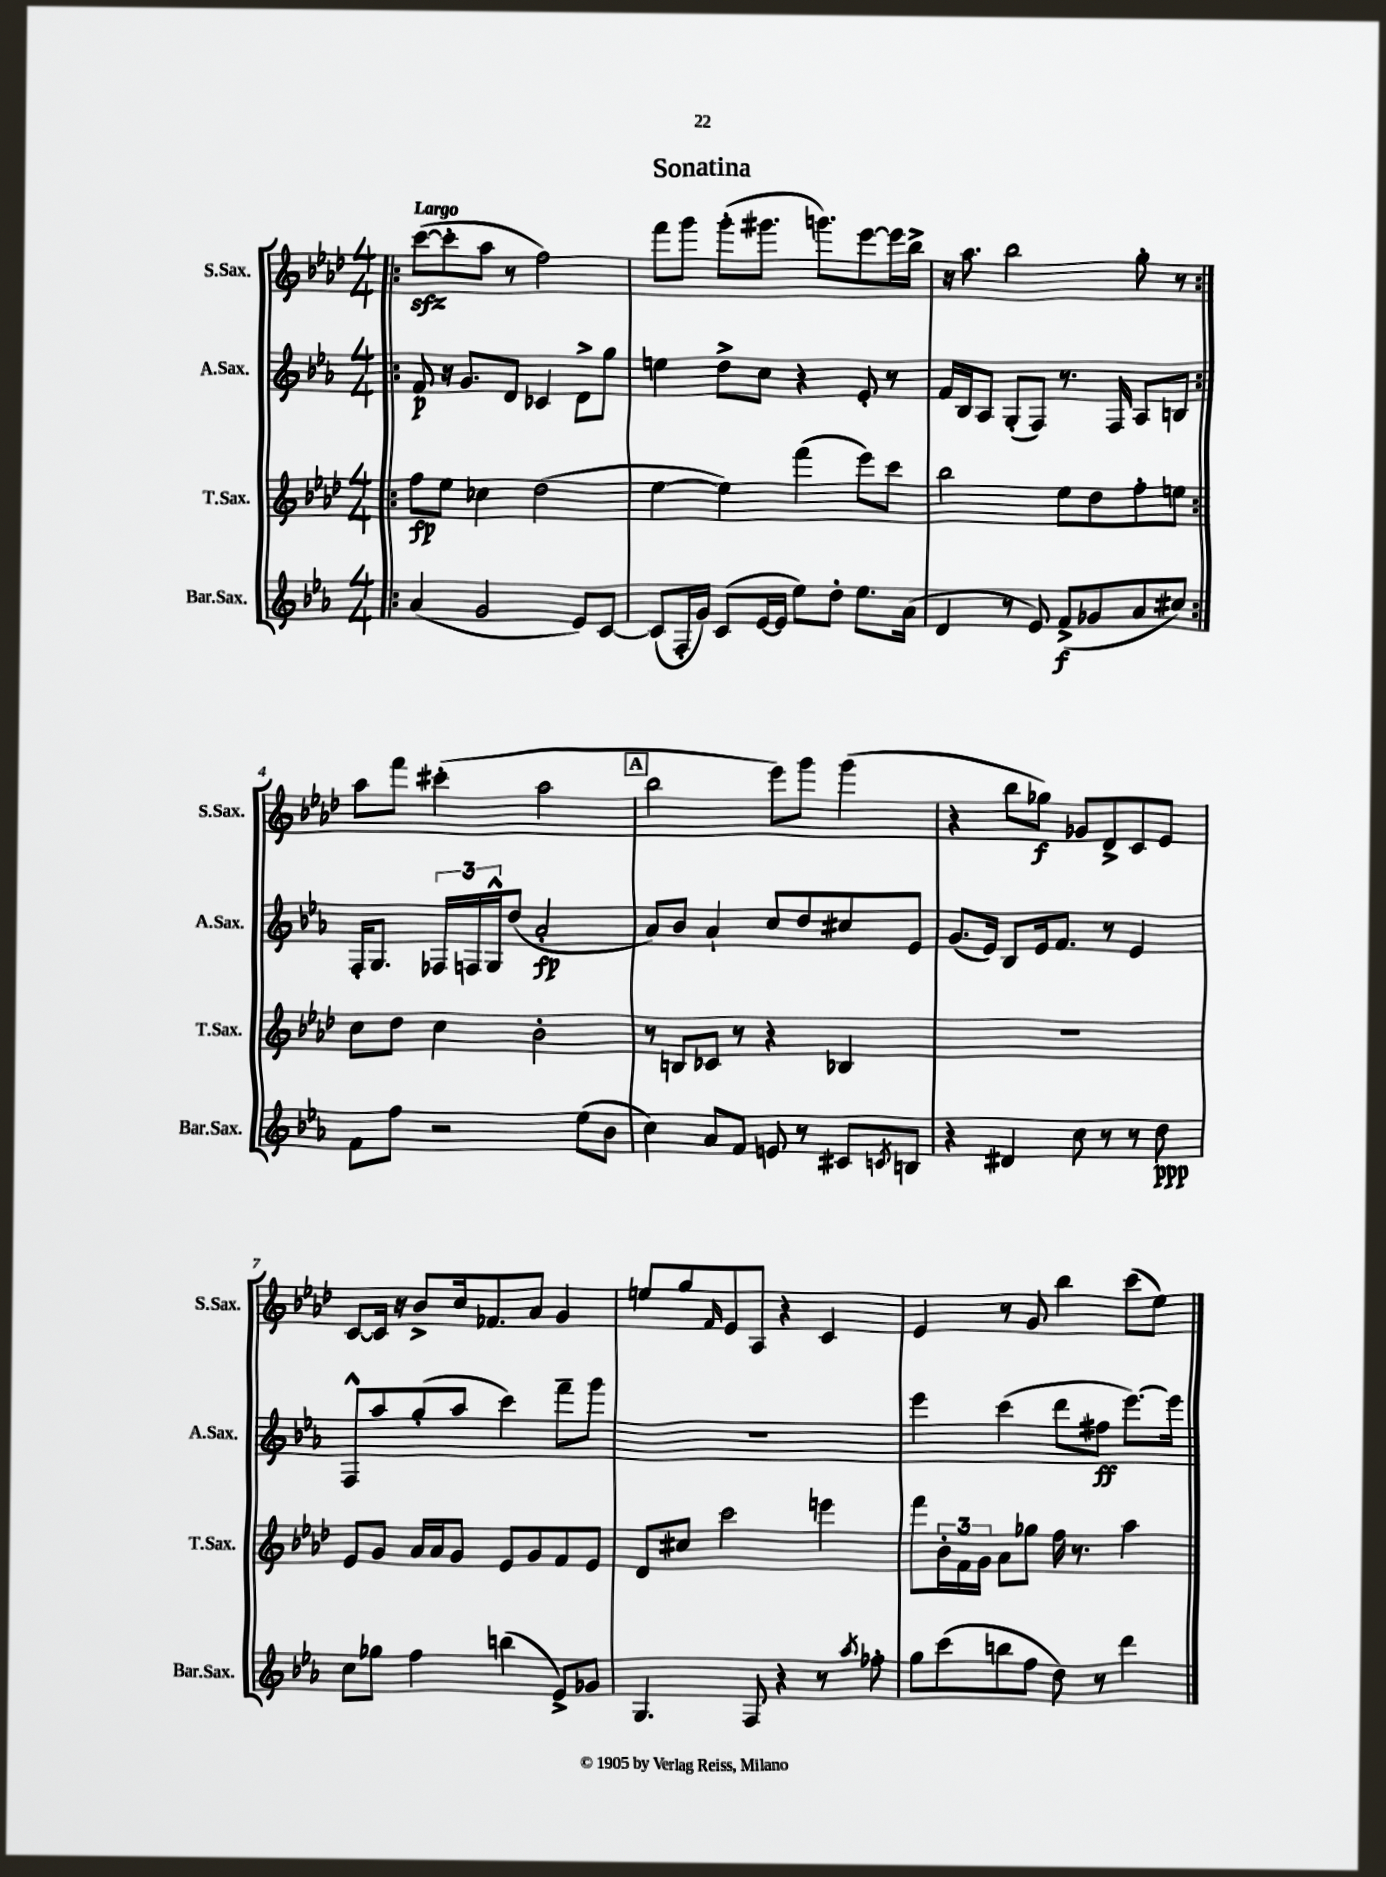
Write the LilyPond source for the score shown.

\header { title = "Sonatina" }
<<
\new StaffGroup <<
\new Staff = "s0" \with { instrumentName = "S.Sax." shortInstrumentName = "S.Sax." } {
    \clef treble \key aes \major \numericTimeSignature \time 4/4 \tempo "Largo"
    \repeat volta 2 { \bar ".|:" c'''8~\sfz( c'''8-. aes''8 r8 f''2) |
    f'''8 g'''8 g'''8-.( gis'''8. g'''8.) ees'''8~ ees'''16 bes''16-> |
    r16 aes''8. bes''2 g''8-. r8 | }
    aes''8 f'''8 cis'''4-.( aes''2 |
    \mark \markup { \box "A" } bes''2 ees'''8) g'''8 g'''4( |
    r4 bes''8 ges''8\f) ges'8 des'8-> c'8 ees'8 |
    c'8~ c'16 r16 bes'8-> c''16 fes'8. aes'8 g'4 |
    e''8 g''8 \grace { f'16 } ees'8 aes8 r4 c'4 |
    ees'4 r8 g'8 bes''4 c'''8( ees''8) \bar "|." |
}
\new Staff = "s1" \with { instrumentName = "A.Sax." shortInstrumentName = "A.Sax." } {
    \clef treble \key ees \major \numericTimeSignature \time 4/4
    \repeat volta 2 { \bar ".|:" f'8\p r16 g'8. d'8 ces'4 d'8-> g''8 |
    e''4 d''8-> c''8 r4 ees'8-. r8 |
    f'16 bes16 aes8 g8-.( f8) r8. f16 aes8 b8 | }
    f16-. g8. \tuplet 3/2 { fes16 f16 g16-^ } d''8( aes'2-.\fp |
    \mark \markup { \box "A" } aes'8) bes'8 aes'4-! c''8 d''8 cis''8 ees'8 |
    g'8.( ees'16) bes8 ees'16 f'8. r8 ees'4 |
    f8-^ aes''8 g''8-.( aes''8 c'''4) f'''8-- g'''8 |
    R1 |
    ees'''4 c'''4( d'''8 fis''8\ff ees'''8.~) ees'''16 \bar "|." |
}
\new Staff = "s2" \with { instrumentName = "T.Sax." shortInstrumentName = "T.Sax." } {
    \clef treble \key aes \major \numericTimeSignature \time 4/4
    \repeat volta 2 { \bar ".|:" f''8\fp ees''8 ces''4 des''2( |
    ees''4~ ees''4) f'''4( ees'''8) c'''8 |
    bes''2 ees''8 des''8 f''8-. e''8 | }
    c''8 des''8 c''4 bes'2-. |
    \mark \markup { \box "A" } r8 b8 ces'8 r8 r4 bes4 |
    R1 |
    ees'8 g'8 aes'16 aes'16 g'8 ees'8 g'8 f'8 ees'8 |
    des'8 cis''8 c'''2 e'''4 |
    f'''8 \tuplet 3/2 { bes'16-. f'16 g'16 } aes'8 ges''8 f''16 r8. aes''4 \bar "|." |
}
\new Staff = "s3" \with { instrumentName = "Bar.Sax." shortInstrumentName = "Bar.Sax." } {
    \clef treble \key ees \major \numericTimeSignature \time 4/4
    \repeat volta 2 { \bar ".|:" aes'4( g'2 ees'8) c'8~ |
    c'8( f16-. g'16) c'8( ees'16~ ees'16 ees''8) d''8-. ees''8. aes'16( |
    d'4 r8 ees'8) f'8->\f( ges'8 aes'8 cis''8) | }
    f'8 f''8 r2 ees''8( bes'8 |
    \mark \markup { \box "A" } c''4) aes'8 f'8 e'8 r8 cis'8 \acciaccatura { c'8 } b8 |
    r4 dis'4 c''8 r8 r8 d''8\ppp |
    c''8 ges''8 f''4 b''4( ees'8->) ges'8 |
    g4. f8 r4 r8 \acciaccatura { aes''8 } fes''8-. |
    g''8 c'''8( b''8 f''8 d''8) r8 d'''4 \bar "|." |
}
>>
>>
